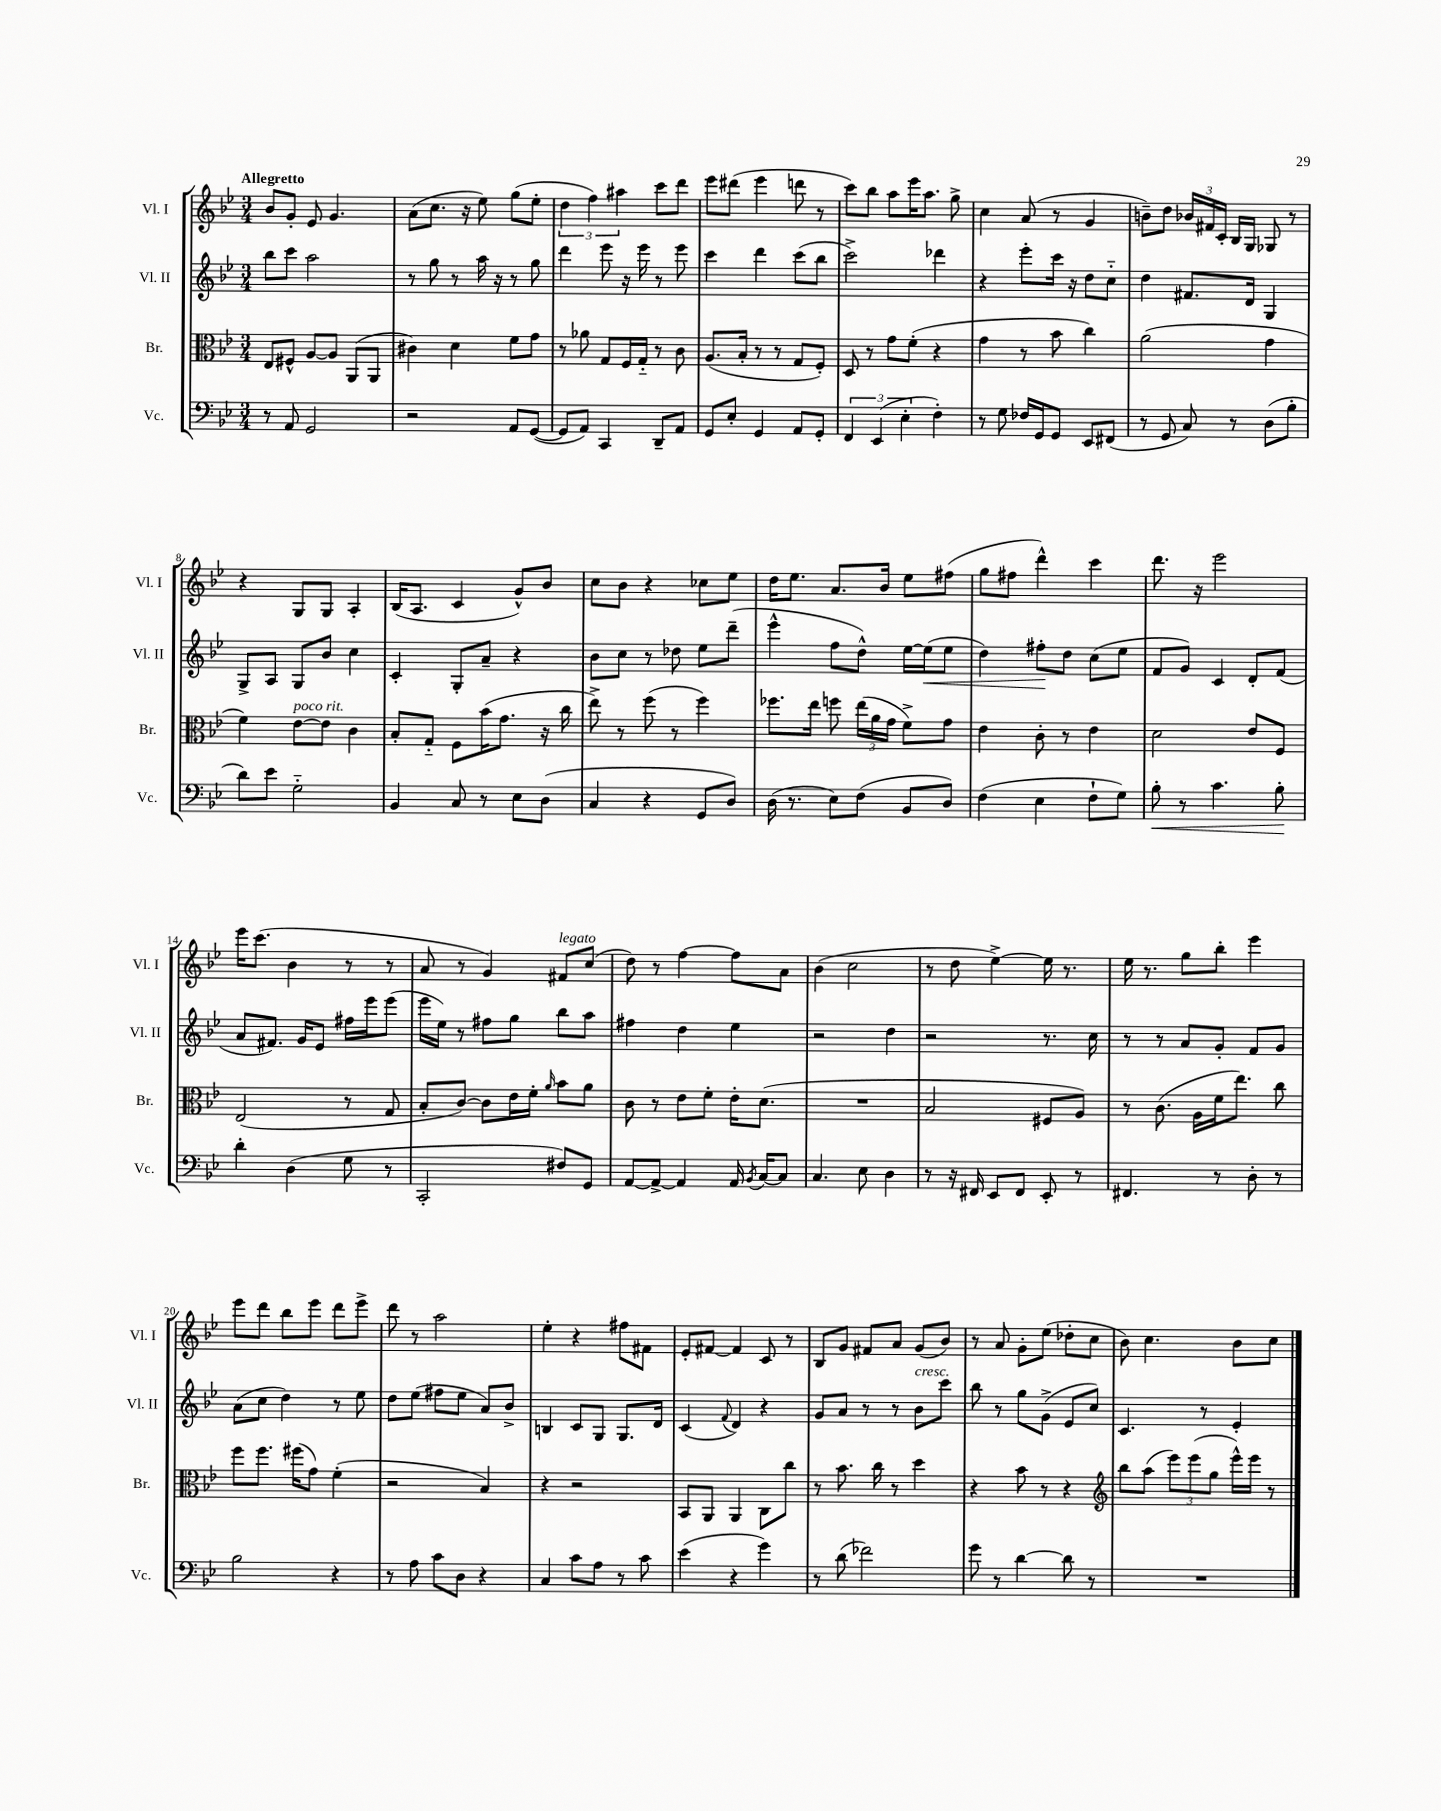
<<
\new StaffGroup <<
\new Staff = "s0" \with { instrumentName = "Vl. I" shortInstrumentName = "Vl. I" } {
    \clef treble \key bes \major \numericTimeSignature \time 3/4 \tempo "Allegretto"
    \autoBeamOff bes'8[ g'8]-. ees'8 g'4. |
    a'8[( c''8.] r16 ees''8) g''8[( ees''8]-. |
    \tuplet 3/2 { d''4 f''4) ais''4 } c'''8[ d'''8] |
    ees'''8[ dis'''8]( ees'''4 d'''8 r8 |
    c'''8[) bes''8] a''8[ ees'''16 a''8.] g''8-> |
    c''4 a'8( r8 g'4 |
    b'8[--) d''8] \tuplet 3/2 { bes'16[ fis'16 c'16]-. } bes16[ g16] ges8 r8 |
    r4 g8[ g8] a4-. |
    bes16[( a8.] c'4 g'8[-^) bes'8] |
    c''8[ bes'8] r4 ces''8[ ees''8] |
    d''16[ ees''8.] a'8.[ bes'16] ees''8[ fis''8]( |
    g''8[ fis''8] d'''4-^) c'''4 |
    d'''8. r16 ees'''2 |
    ees'''16[ c'''8.]( bes'4 r8 r8 |
    a'8 r8 g'4) fis'8[^\markup { \italic "legato" } c''8]( |
    d''8) r8 f''4~ f''8[ a'8] |
    bes'4( c''2 |
    r8 d''8 ees''4~->) ees''16 r8. |
    ees''16 r8. g''8[ bes''8]-. ees'''4 |
    ees'''8[ d'''8] bes''8[ ees'''8] d'''8[ ees'''8]-> |
    d'''8 r8 a''2 |
    ees''4-. r4 fis''8[ fis'8] |
    ees'8[-. fis'8]~ fis'4 c'8 r8 |
    bes8[ g'8] fis'8[ a'8] g'8[( bes'8]) |
    r8 a'8 g'8[-. ees''8]( des''8[-. c''8] |
    bes'8) c''4. bes'8[ c''8] \bar "|." |
}
\new Staff = "s1" \with { instrumentName = "Vl. II" shortInstrumentName = "Vl. II" } {
    \clef treble \key bes \major \numericTimeSignature \time 3/4
    \autoBeamOff bes''8[ c'''8] a''2 |
    r8 g''8 r8 a''16 r16 r8 g''8 |
    d'''4 ees'''8 r16 ees'''16 r8 ees'''8 |
    c'''4 d'''4 c'''8[( bes''8] |
    c'''2->) des'''4 |
    r4 ees'''8[-. c'''16] r16 d''8[ c''8]-_ |
    d''4 fis'8.[ d'16] g4 |
    g8[-> a8] g8[ bes'8] c''4 |
    c'4-. g8[-. a'8]-- r4 |
    bes'8[ c''8] r8 des''8 ees''8[ d'''8]--( |
    ees'''4-^ f''8[ d''8]-^) ees''16[~ ees''16\<( ees''8] |
    d''4) fis''8[-.\! d''8] c''8[( ees''8] |
    f'8[ g'8]) c'4 d'8[-. f'8]( |
    a'8[ fis'8.]) g'16[ ees'8] fis''16[ ees'''16 ees'''8]( |
    ees'''16[ ees''16]) r8 fis''8[ g''8] bes''8[ a''8] |
    fis''4 d''4 ees''4 |
    r2 d''4 |
    r2 r8. c''16 |
    r8 r8 a'8[ g'8]-. f'8[ g'8] |
    a'8[( c''8] d''4) r8 ees''8 |
    d''8[ ees''8]( fis''8[ ees''8] a'8[) bes'8]-> |
    b4 c'8[ g8] g8.[ d'16] |
    c'4( \appoggiatura { f'8 } d'4) r4 |
    g'8[ a'8] r8 r8 bes'8[^\markup { \italic "cresc." } c'''8] |
    bes''8 r8 g''8[ g'8]->( ees'8[ c''8]) |
    c'4. r8 ees'4-. \bar "|." |
}
\new Staff = "s2" \with { instrumentName = "Br." shortInstrumentName = "Br." } {
    \clef alto \key bes \major \numericTimeSignature \time 3/4
    \autoBeamOff ees8[ fis8]-^ a8[~ a8] a,8[( a,8] |
    cis'4) d'4 f'8[ g'8] |
    r8 aes'8 g8[ f16 g16]-_ r8 c'8 |
    a8.[( bes16]-. r8 r8 g8[ f8]-.) |
    d8 r8 g'8[ f'8]-.( r4 |
    g'4 r8 bes'8 c''4) |
    a'2( g'4 |
    f'4) ees'8[~^\markup { \italic "poco rit." } ees'8] c'4 |
    bes8[-. g8]-_ f8[ bes'16( g'8.] r16 c''16 |
    ees''8->) r8 f''8( r8 f''4) |
    fes''8.[ ees''16] f''8 \tuplet 3/2 { ees''16[( a'16 g'16] } f'8[->) g'8] |
    ees'4 c'8-. r8 ees'4 |
    d'2 ees'8[ f8] |
    ees2( r8 g8 |
    bes8[-. c'8]~) c'8[ ees'16 f'16]-. \grace { a'16 } bes'8[ a'8] |
    c'8 r8 ees'8[ f'8]-. ees'16[-. d'8.]( |
    R2. |
    bes2 fis8[ a8]) |
    r8 c'8.( a16[ f'16 ees''8.]) c''8 |
    f''8[ f''8.] fis''16[( g'8]) f'4-.( |
    r2 bes4) |
    r4 r2 |
    bes,8[ a,8] a,4 c8[ c''8] |
    r8 bes'8. c''16 r8 d''4 |
    r4 bes'8 r8 r4 |
    \clef treble bes''8[ a''8]( \tuplet 3/2 { ees'''8[) ees'''8( g''8] } ees'''16[-^) ees'''16] r8 \bar "|." |
}
\new Staff = "s3" \with { instrumentName = "Vc." shortInstrumentName = "Vc." } {
    \clef bass \key bes \major \numericTimeSignature \time 3/4
    \autoBeamOff r8 a,8 g,2 |
    r2 a,8[ g,8]~( |
    g,8[ a,8]) c,4 d,8[-- a,8] |
    g,8[ ees8]-. g,4 a,8[ g,8]-. |
    \tuplet 3/2 { f,4 ees,4( ees4-. } f4-.) |
    r8 g8 fes16[ g,16 g,8] ees,8[ fis,8]( |
    r8 g,8 c8) r8 d8[( bes8]-. |
    d'8[) ees'8] g2-_ |
    bes,4 c8 r8 ees8[ d8]( |
    c4 r4 g,8[ d8]) |
    d16( r8. ees8[) f8]( bes,8[ d8]) |
    f4( ees4 f8[-! g8]) |
    bes8-.\< r8 c'4. bes8-.\! |
    d'4-. d4( g8 r8 |
    c,2-. fis8[) g,8] |
    a,8[~ a,8]~-> a,4 a,16 \acciaccatura { bes,8 } c16[~ c8] |
    c4. ees8 d4 |
    r8 r16 fis,16 ees,8[ fis,8] ees,8-. r8 |
    fis,4. r8 d8-. r8 |
    bes2 r4 |
    r8 a8 c'8[ d8] r4 |
    c4 c'8[ a8] r8 c'8 |
    ees'4( r4 g'4) |
    r8 d'8( fes'2) |
    g'8 r8 d'4~ d'8 r8 |
    R2. \bar "|." |
}
>>
>>
